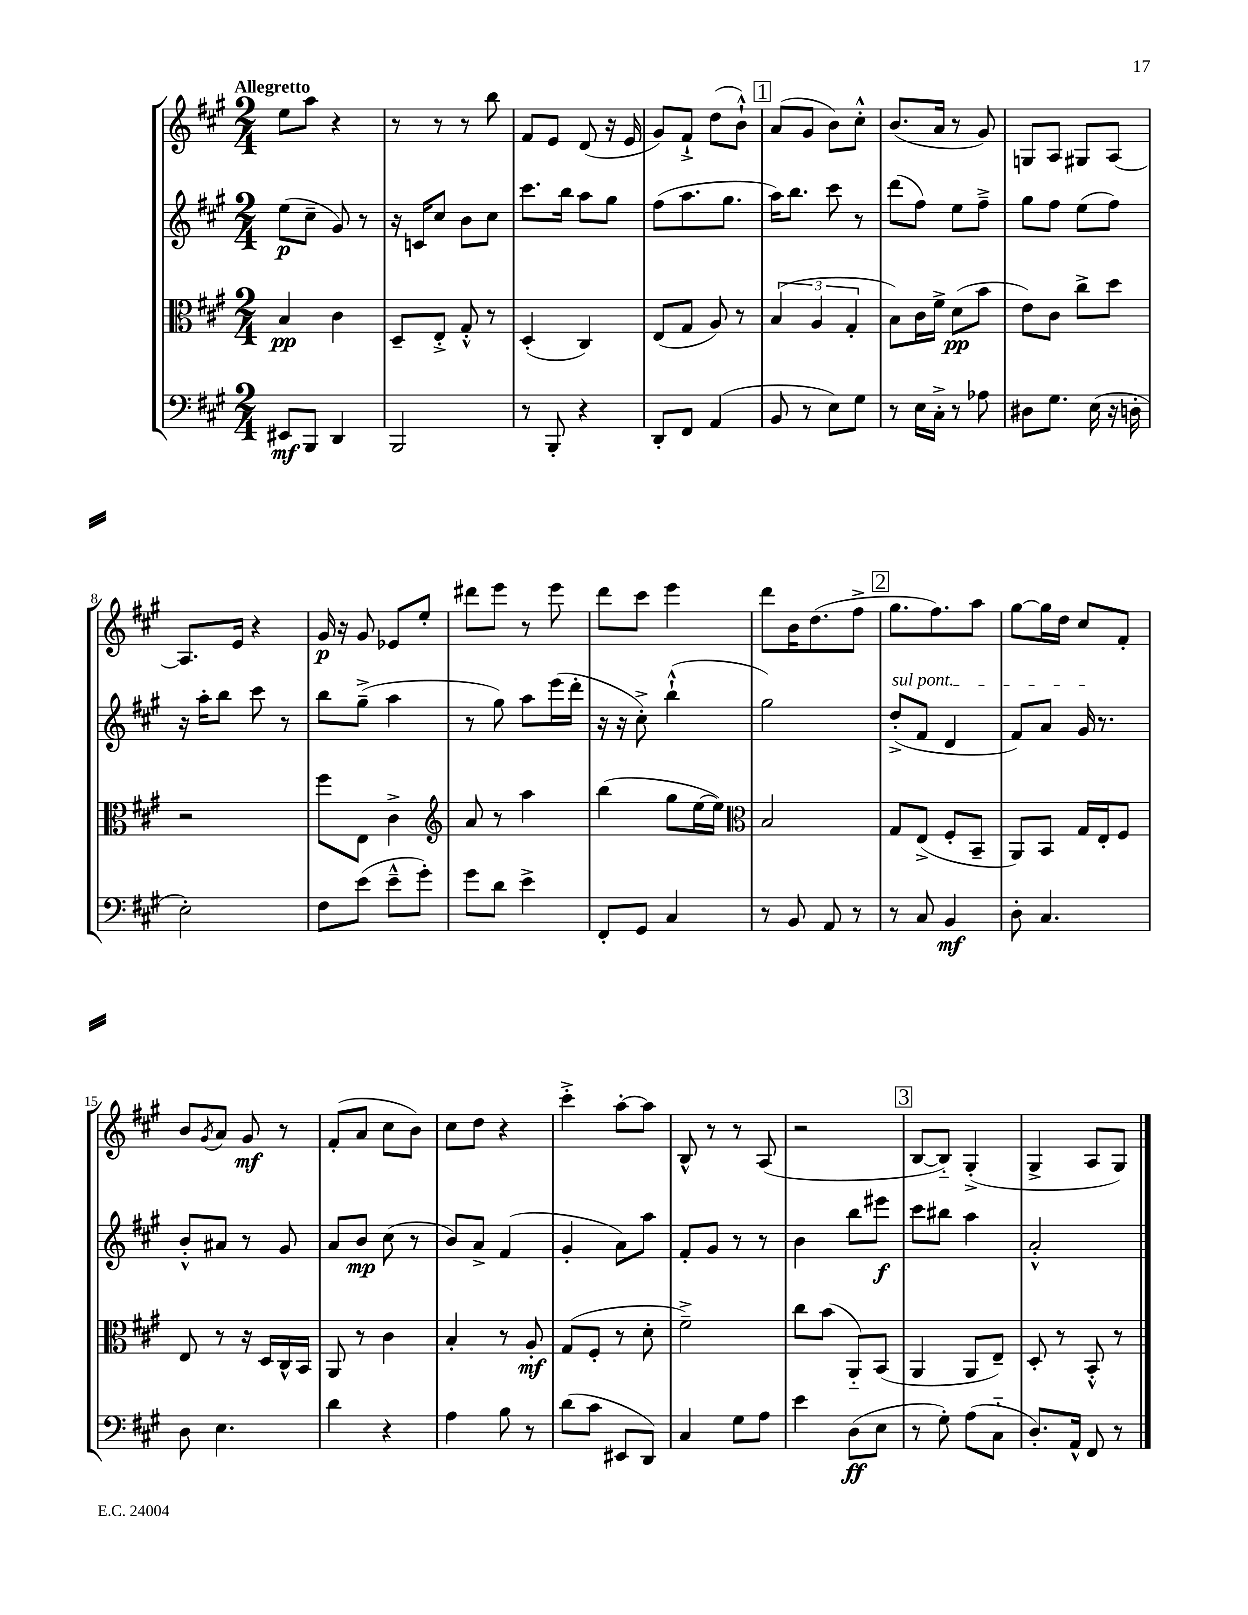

**kern	**kern	**kern	**kern
*staff4	*staff3	*staff2	*staff1
*clefF4	*clefC3	*clefG2	*clefG2
*k[f#c#g#]	*k[f#c#g#]	*k[f#c#g#]	*k[f#c#g#]
*M2/4	*M2/4	*M2/4	*M2/4
8EE#/L	4B/	(8ee\L	8ee\L
8BBB/J	.	8cc#~\J	8aa\J
4DD/	4c#\	8g#/)	4r
.	.	8r	.
=	=	=	=
2BBB/	8D~/L	16r	8r
.	.	16c/LK	.
.	8E'^/J	8cc#/J	8r
.	8G#'^^/	8b\L	8r
.	8r	8cc#\J	8bb\
=	=	=	=
8r	(4D'/	8.ccc#\L	8f#/L
8BBB'/	.	.	8e/J
.	.	16bb\Jk	.
4r	4C#/)	8aa\L	(8d/
.	.	8gg#\J	16r
.	.	.	16e/
=	=	=	=
8DD'/L	(8E/L	(8ff#\L	8g#/L)
8FF#/J	8G#/J	8.aa\	8f#`^/J
(4AA/	8A/)	.	(8dd\L
.	.	8.gg#\J	.
.	8r	.	8b`^^\J)
=	=	=	=
8BB/	(6B/	16aa\LK)	(8a/L
.	.	8.bb\J	.
8r	.	.	8g#/J
.	6A/	.	.
8E\L)	.	8ccc#\	8b\L)
.	6G#'/	.	.
8G#\J	.	8r	8cc#'^^\J
=	=	=	=
8r	8B\L)	(8ddd\L	(8.b/L
16E\LL	16c#\L	8ff#\J)	.
16C#'^\JJ	16f#^\JJ	.	16a/Jk
8r	(8d\L	8ee\L	8r
8A-\	8b\J	8ff#~^\J	8g#/)
=	=	=	=
8D#\L	8e\L)	8gg#\L	8G/L
8.G#\J	8c#\J	8ff#\J	8A/J
.	8cc#^\L	(8ee\L	8G#/L
(16E\	.	.	.
16r	8dd\J	8ff#\J)	[8A/J
16D'\	.	.	.
=	=	=	=
2E'\)	2r	16r	8.A/]L
.	.	16aa'\LK	.
.	.	8bb\J	.
.	.	.	16e/Jk
.	.	8ccc#\	4r
.	.	8r	.
=	=	=	=
8F#\L	8ff#\L	8bb\L	16g#/
.	.	.	16r
(8e\J	8E\J	(8gg#~^\J	8g#/
8e~^^\L	4c#^\	4aa\	8e-/L
8g#'\J)	.	.	8ee'/J
=	=	=	=
*	*clefG2	*	*
8g#\L	8a/	8r	8ddd#\L
8d\J	8r	8gg#\)	8eee\J
4e^\	4aa\	8aa\L	8r
.	.	(16eee\L	8eee\
.	.	16ddd'\JJ	.
=	=	=	=
8FF#'/L	(4bb\	16r	8ddd\L
.	.	16r	.
8GG#/J	.	8cc#'^\)	8ccc#\J
4C#/	8gg#\L	(4bb`^^\	4eee\
.	[16ee\L	.	.
.	16ee\]JJ)	.	.
=	=	=	=
*	*clefC3	*	*
8r	2B/	2gg#\)	8ddd\L
8BB/	.	.	16b\K
.	.	.	(8.dd\
8AA/	.	.	.
8r	.	.	8ff#^\J
=	=	=	=
8r	8G#/L	(8dd'^/L	8.gg#\L
8C#/	(8E^/J	8f#/J	.
.	.	.	8.ff#\)
4BB/	8F#'/L	4d/	.
.	8BB~/J	.	8aa\J
=	=	=	=
8D'\	8AA/L)	8f#/L)	[8gg#\L
4.C#/	8BB/J	8a/J	16gg#\]L
.	.	.	16dd\JJ
.	16G#/LL	16g#/	8cc#/L
.	16E'/J	8.r	.
.	8F#/J	.	8f#'/J
=	=	=	=
8D\	8E/	8b'^^/L	8b/L
.	.	.	8qg#/
4.E\	8r	8a#/J	8a/J
.	16r	8r	8g#/
.	16D/LL	.	.
.	16C#^^/	8g#/	8r
.	16BB/JJ	.	.
=	=	=	=
4d\	8AA/	8a/L	(8f#'/L
.	8r	8b/J	8a/J
4r	4c#\	(8cc#\	8cc#\L
.	.	8r	8b\J)
=	=	=	=
4A\	4B'/	8b/L)	8cc#\L
.	.	8a^/J	8dd\J
8B\	8r	(4f#/	4r
8r	8A'/	.	.
=	=	=	=
(8d\L	(8G#/L	4g#'/	4ccc#'^\
8c#\J	8F#'/J	.	.
8EE#/L	8r	8a\L)	[8aa'\L
8DD/J)	8d'\	8aa\J	8aa\]J
=	=	=	=
4C#/	2f#~^\)	8f#'/L	8B^^/
.	.	8g#/J	8r
8G#\L	.	8r	8r
8A\J	.	8r	(8A/
=	=	=	=
4e\	8cc#\L	4b\	2r
.	(8b\J	.	.
(8D\L	8AA'~/L)	8bb\L	.
8E\J	(8BB/J	8eee#\J	.
=	=	=	=
8r	4AA/	8ccc#\L	[8B/L
8G#'\)	.	8bb#\J	8B'~/]J)
(8A\L	8AA/L	4aa\	(4G#'^/
8C#'~\J	8E~/J)	.	.
=	=	=	=
8.D'/L)	8D'/	2a'^^/	4G#^/
.	8r	.	.
16AA^^/Jk	.	.	.
8FF#/	8BB'^^/	.	8A/L
8r	8r	.	8G#/J)
==	==	==	==
*-	*-	*-	*-
